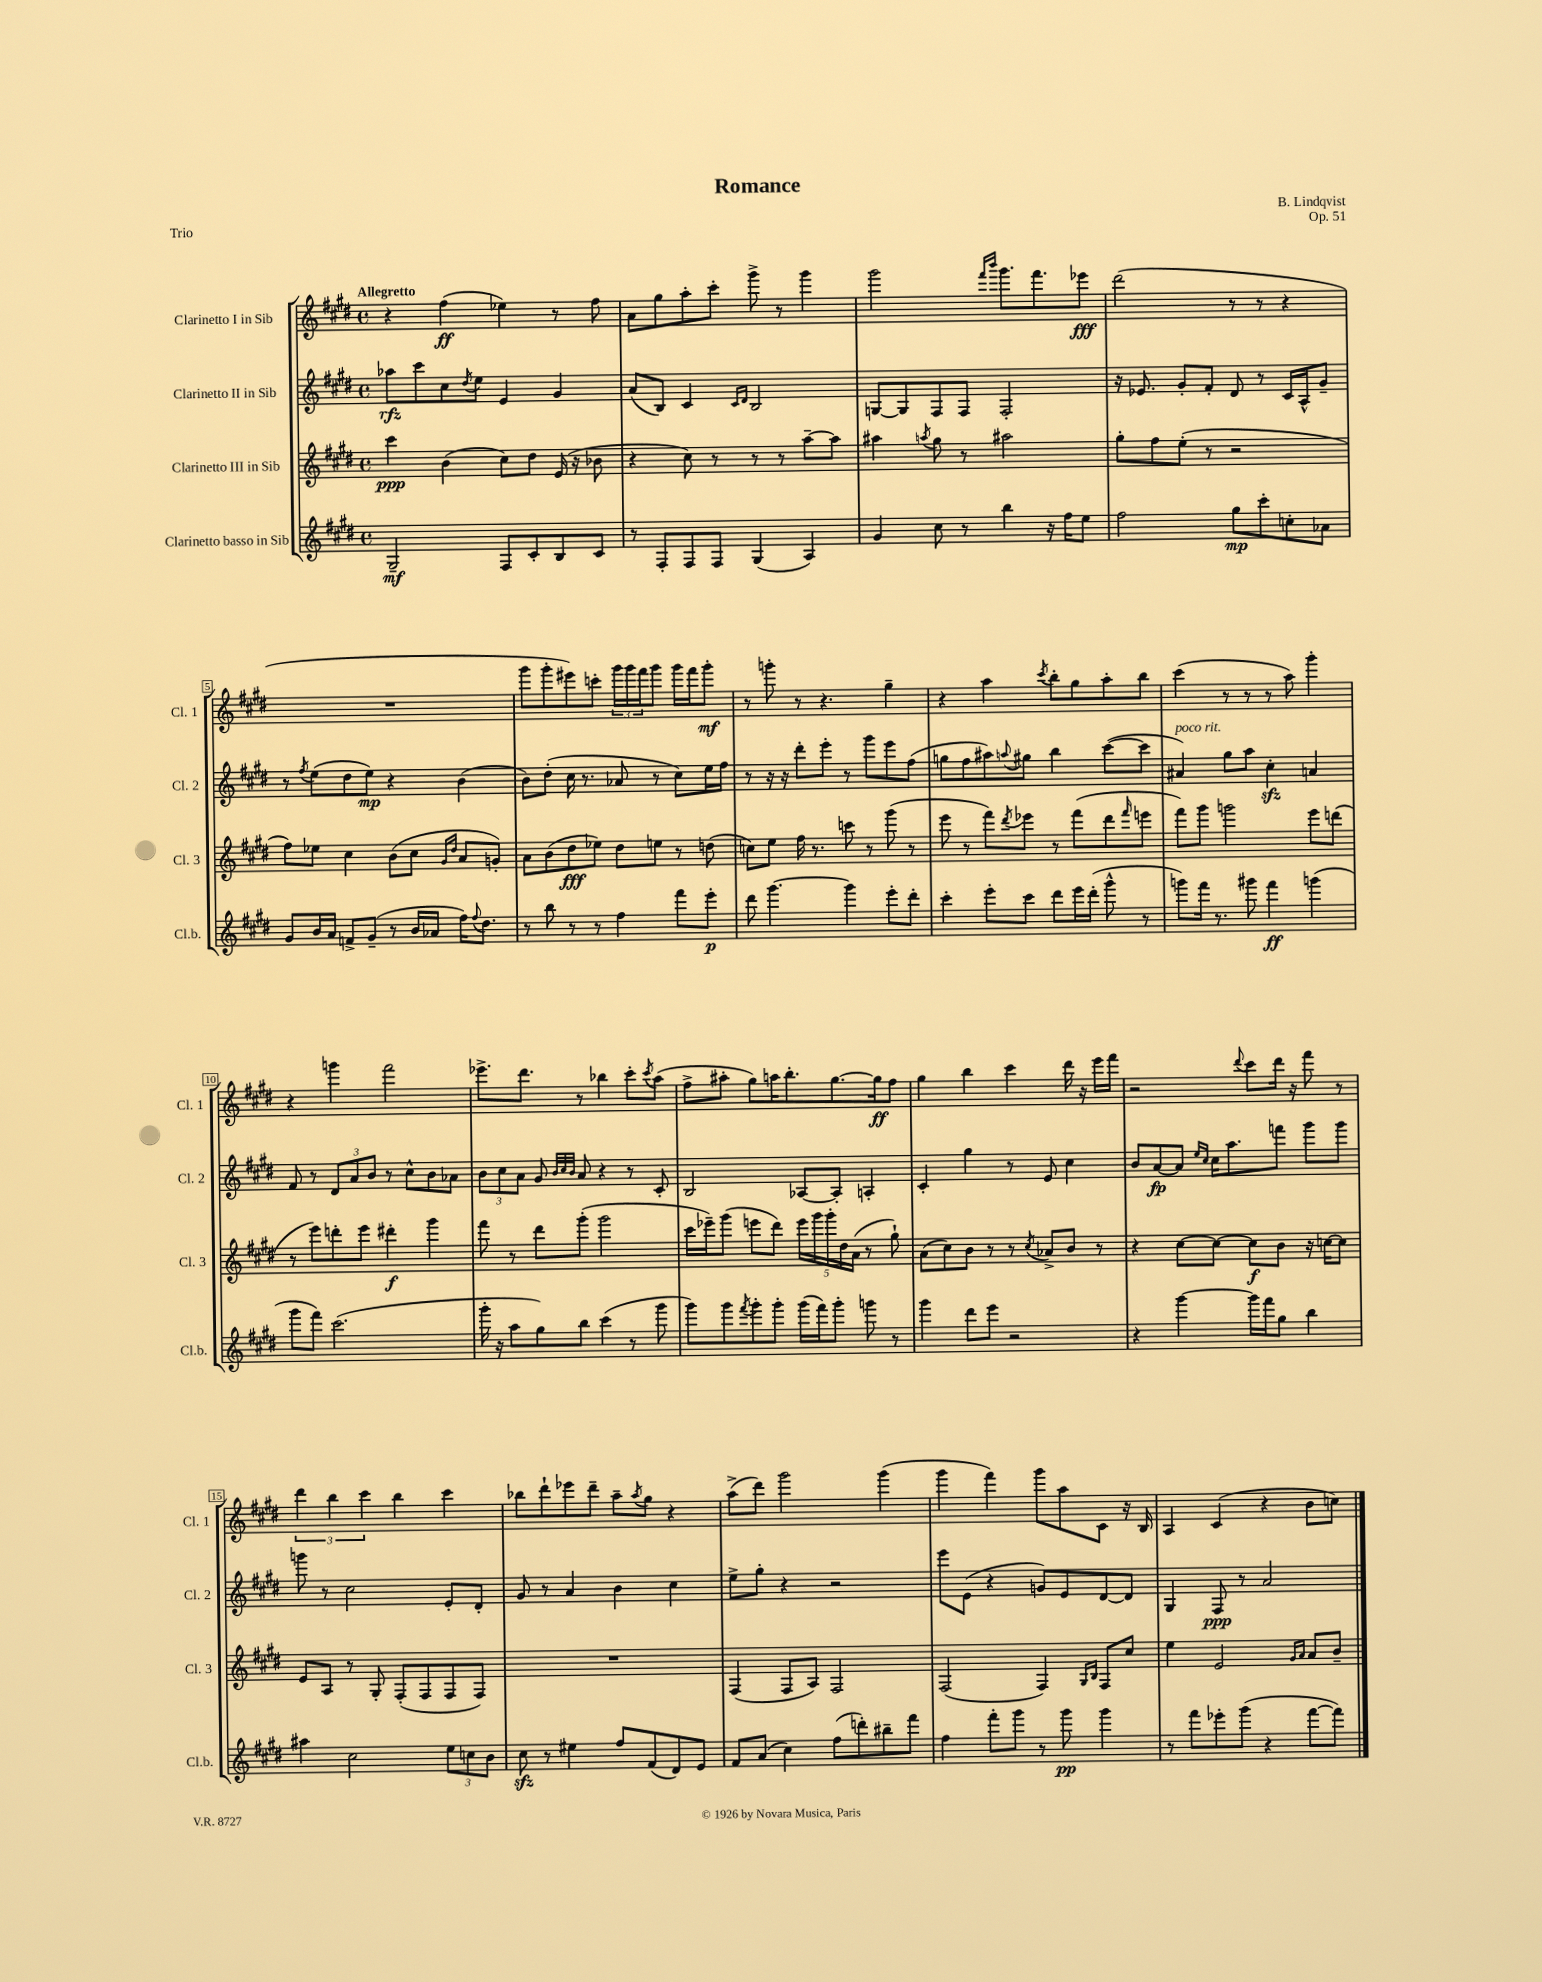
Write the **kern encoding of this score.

**kern	**kern	**kern	**kern
*staff4	*staff3	*staff2	*staff1
*clefG2	*clefG2	*clefG2	*clefG2
*k[f#c#g#d#]	*k[f#c#g#d#]	*k[f#c#g#d#]	*k[f#c#g#d#]
*M4/4	*M4/4	*M4/4	*M4/4
*met(c)	*met(c)	*met(c)	*met(c)
2G#~	4ccc#	8aa-	4r
.	.	8ccc#	.
.	(4b	8cc#	(4ff#
.	.	8qdd#	.
.	.	8ee	.
8F#	8cc#)	4e	4ee-)
8c#'	8dd#	.	.
8B	(16e	4g#	8r
.	16r	.	.
8c#	8b-	.	8ff#
=	=	=	=
8r	4r	(8a	8a
8F#'	.	8B)	8gg#
8F#	8cc#)	4c#	8aa'
8F#	8r	.	8ccc#'
.	.	16qqc#	.
.	.	16qqd#	.
(4G#	8r	2B	8ggg#^
.	8r	.	8r
4A)	[8aa~	.	4ggg#
.	8aa]	.	.
=	=	=	=
4g#	4aa#	[8G	2ggg#
.	.	8G]	.
.	8qaa	.	.
8cc#	8gg#	8F#	.
8r	8r	8F#	.
.	.	.	16qqfff#
.	.	.	16qqbbb
4bb	2aa#	2F#'	8.ggg#
.	.	.	8.fff#
16r	.	.	.
16ff#	.	.	.
8ee	.	.	8eee-
=	=	=	=
2ff#	8gg#'	16r	(2ddd#
.	.	8.e-	.
.	8ff#	.	.
.	(8ee'	8g#'	.
.	8r	8f#'	.
8gg#	2r	8d#	8r
8ccc#'	.	8r	8r
8cc'	.	16c#	4r
.	.	16A^^	.
8a-	.	8g#~	.
=	=	=	=
8g#	8ff#)	8r	1r
.	.	8qff#	.
16b	8ee-	(8ee	.
16a	.	.	.
8f^	4cc#	8dd#	.
(8g#~	.	8ee)	.
8r	(8b	4r	.
16b	8cc#	.	.
16a-	.	.	.
.	16qqg#	.	.
.	16qqdd#	.	.
16ff#)	8a	(4b	.
8qqff#	.	.	.
8.dd#	.	.	.
.	8g')	.	.
=	=	=	=
8r	8a	8b)	8ggg#
8bb	(8b	(8dd#'	8ggg#'
8r	8dd#	16cc#	8eee#)
.	.	8.r	.
8r	8ee-)	.	8ccc'
4ff#	8dd#	8a-	24ggg#
.	.	.	24ggg#
.	.	.	24fff#
.	8ee	8r	8ggg#
8fff#	8r	8cc#)	16ggg#
.	.	.	16fff#
8eee'	(8dd	16ee	8ggg#'
.	.	16ff#	.
=	=	=	=
8ddd#	8cc)	8r	8r
[4.ggg#	8ee	16r	8ggg'
.	.	16r	.
.	16ff#	8ddd#'	8r
.	8.r	.	.
.	.	8eee'	4.r
4ggg#]	8ccc	8r	.
.	8r	8ggg#	.
8eee'	(8ggg#	8eee	4gg#~
8ddd#'	8r	(8ff#	.
=	=	=	=
4ccc#'	8eee	8gg	4r
.	8r	8ff#	.
8eee'	8fff#)	8aa#)	4aa
.	8qddd#	8qqaa	.
8ccc#	8eee-	8gg#	.
.	.	.	8qccc#
8ddd#	8r	4bb	8bb'
16eee	(8fff#	.	8gg#
(16ddd#'	.	.	.
8ggg#^^	8ddd#	([8ccc#	8aa'
.	16qqfff#	.	.
8r	8eee	8ccc#]	8bb
=	=	=	=
8ggg)	8fff#)	4a#)	(4ccc#
16fff#	8ggg#	.	.
8.r	.	.	.
.	2ggg	8gg#	8r
8ggg#	.	8aa	8r
4fff#	.	4cc#'	8r
.	.	.	8aa)
(4ggg	8eee	4a	4ggg#'
.	(8ddd	.	.
=	=	=	=
8ggg#	8r	8f#	4r
8fff#)	8eee)	8r	.
(2.ccc#	8ddd'	12d#	4ggg
.	.	12a	.
.	8eee	.	.
.	.	12b	.
.	4ddd#'	8r	2fff#
.	.	8cc#^^	.
.	4ggg#	8b	.
.	.	8a-	.
=	=	=	=
16ggg#'	8fff#	12b	8.eee-^
16r	.	.	.
.	.	12cc#	.
8aa	8r	.	.
.	.	12a	.
.	.	.	8.ddd#
8gg#)	8ddd#	8g#	.
.	.	32qqb	.
.	.	32qqcc#	.
.	.	32qqb	.
8bb	(8ggg#'	8a	8r
(4ccc#	2ggg#	4r	4bb-
8r	.	8r	8ccc#'
.	.	.	8qccc#
8ggg#	.	8c#'	(8aa
=	=	=	=
8ggg#)	16ccc#	2B	8ff#^
.	16eee-~)	.	.
8ggg#	(8ggg#	.	8aa#'
8qfff#	.	.	.
8ggg#'	8eee	.	8gg#)
8ggg#'	8ddd#)	.	16aa
.	.	.	8.bb'
(16ggg#	20eee	[8A-	.
.	20ggg#	.	.
16fff#)	.	.	.
.	20ggg#'	.	.
8ggg#'	.	8A-']	[8.gg#
.	20dd#	.	.
.	(20a	.	.
8ggg	8r	4A'	.
.	.	.	16gg#]
8r	8gg#`)	.	8ff#
=	=	=	=
4ggg#	(8a	4c#'	4gg#
.	8cc#)	.	.
8ddd#	8b	4gg#	4bb
8eee	8r	.	.
2r	8r	8r	4ccc#
.	8qcc#	.	.
.	8a-^	8e	.
.	8b	4cc#	16ddd#
.	.	.	16r
.	8r	.	16eee
.	.	.	16fff#
=	=	=	=
4r	4r	8b	2r
.	.	[8a	.
[4ggg#	[8cc#	8a]	.
.	.	16qqee	.
.	.	16qqcc#	.
.	8cc#_	16cc#	.
.	.	8.aa	.
.	.	.	8qqddd#
16ggg#]	8cc#]	.	8ccc#
16fff#	.	.	.
8gg#	8b	8fff	16ddd#
.	.	.	16r
4bb	16r	8ggg#	8fff#
.	[16cc	.	.
.	8cc]	8ggg#	8r
=	=	=	=
4aa#	8e	8ggg	6ddd#
.	8A	8r	.
.	.	.	6bb
2cc#	8r	2cc#	.
.	.	.	6ccc#
.	8G#'	.	.
.	(8F#'	.	4bb
.	8F#	.	.
12ee	8F#	8e'	4ccc#
12cc	.	.	.
.	8F#)	8d#'	.
12b	.	.	.
=	=	=	=
8cc#	1r	8g#	8bb-
8r	.	8r	8ddd#`
4ee#	.	4a	8eee-
.	.	.	8ddd#~
8ff#	.	4b	8aa~
.	.	.	8qaa
(8f#	.	.	8gg#
8d#)	.	4cc#	4r
8e	.	.	.
=	=	=	=
8f#	(4F#	8ee^	(8aa^
(8a	.	8gg#'	8ddd#)
4cc#)	8F#	4r	2ggg#
.	8A)	.	.
(8ff#	2F#	2r	.
8ddd')	.	.	.
8bb#~	.	.	(4ggg#
8fff#	.	.	.
=	=	=	=
4ff#	(2F#	8eee	4ggg#
.	.	(8e	.
8fff#'	.	4r	4fff#)
8ggg#	.	.	.
8r	4F#)	8g)	8ggg#
8ggg#	.	8e	8aa
.	16qqG#	.	.
.	16qqB	.	.
4ggg#	8F#	[8d#	8c#
.	8cc#	8d#]	16r
.	.	.	16B
=	=	=	=
8r	4ee	4G#	4A
8fff#	.	.	.
8eee-'	2e	8F#	(4c#
(8ggg#	.	8r	.
4r	.	2a	4r
.	16qqg#	.	.
.	16qqa	.	.
[8fff#	8a	.	8b
8fff#])	8b~	.	8cc)
==	==	==	==
*-	*-	*-	*-
